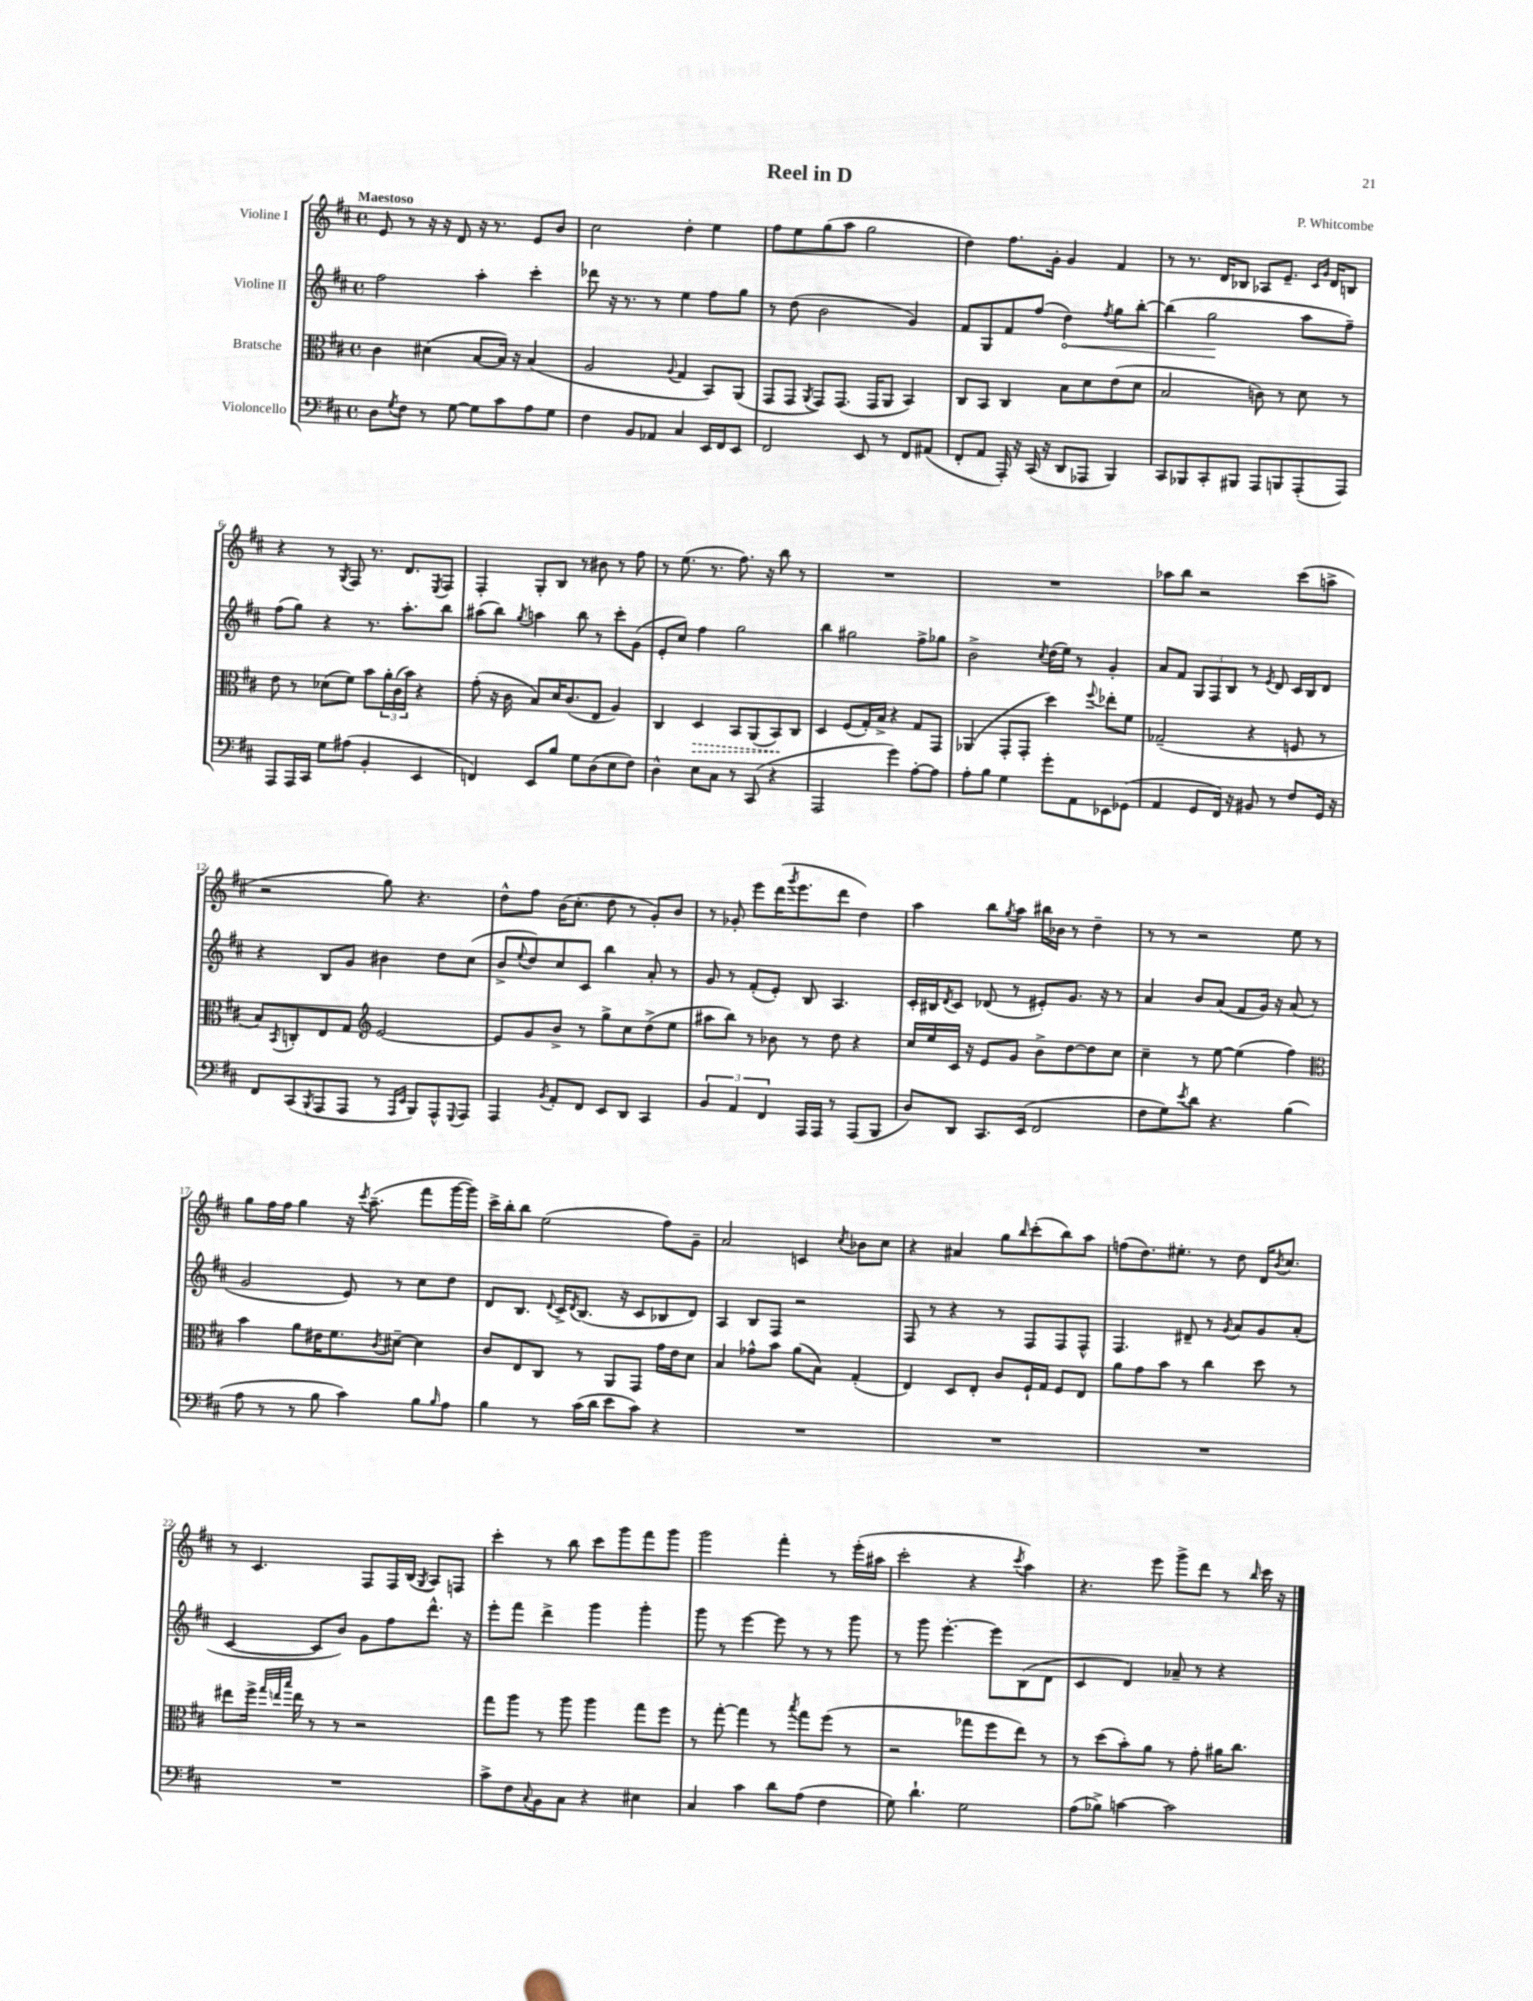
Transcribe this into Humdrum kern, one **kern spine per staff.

**kern	**kern	**dynam	**kern	**dynam	**kern
*part4	*part3	*part3	*part2	*part2	*part1
*staff4	*staff3	*staff3	*staff2	*staff2	*staff1
*I"Violoncello	*I"Bratsche	*	*I"Violine II	*	*I"Violine I
*clefF4	*clefC3	*	*clefG2	*	*clefG2
*k[f#c#]	*k[f#c#]	*	*k[f#c#]	*	*k[f#c#]
*M4/4	*M4/4	*	*M4/4	*	*M4/4
*met(c)	*met(c)	*	*met(c)	*	*met(c)
=1	=1	=1	=1	=1	=1
!	!	!	!	!	!LO:TX:a:B:t=Maestoso
8D\L	4c#\	.	2ff#\	.	8e/
8qG/	.	.	.	.	.
8F#\J	.	.	.	.	8r
8r	(4d#X\	.	.	.	16r
.	.	.	.	.	16r
[8G\	.	.	.	.	8d/
8G\L]	[8B/L	.	4aa'\	.	16r
.	.	.	.	.	8.r
8c#\	16B/Jk])	.	.	.	.
.	16r	.	.	.	.
8A\	(4B/	.	4ccc#'\	.	8e/L
8G\J	.	.	.	.	8b/J
=2	=2	=2	=2	=2	=2
4F#\	2A/	.	8ddd-X\	.	2cc#\
.	.	.	16r	.	.
.	.	.	8.r	.	.
8BB/L	.	.	.	.	.
8AA-X/J	.	.	8r	.	.
.	8qqA/	.	.	.	.
4C#/	4G/	.	4ee\	.	4dd'\
16EE/LL	8BB/L)	.	8ff#\L	.	4ee\
16FF#/J	.	.	.	.	.
8EE/J	(8AA/J	.	8gg\J	.	.
=3	=3	=3	=3	=3	=3
2FF#/	8GG/L	.	8r	.	8ff#\L
.	8GG/J	.	(8dd\	.	8ee\
.	8qAA/	.	.	.	.
.	8GG/L)	.	2b\	.	(8gg\
.	(8.GG/J	.	.	.	8aa\J
8EE/	.	.	.	.	2gg\
.	16GG/KL	.	.	.	.
8r	8AA/J	.	.	.	.
8FF#/L	4BB/)	.	4g/)	.	.
(8AA#X/J	.	.	.	.	.
=4	=4	=4	=4	=4	=4
8FF#'/L	8C#/L	.	8f#/L	.	4dd\)
8AA/J	8BB/J	.	8G/	.	.
16AAA'/)	4C#/	.	8f#/	.	8.ff#\L
16r	.	.	.	.	.
(16CC#/	.	.	(8ff#/J	.	.
16r	.	.	.	.	16g'\Jk
!	!	!	!	!LO:HP:b	!
8DD/L	8B\L	.	4dd\)	<	4g/
8AAA-X/J	8d\	.	.	.	.
.	.	.	8qff#/	.	.
4BBB/)	(8e\	.	8gg\L	.	4f#/
.	8d\J	.	[8bb'\J	.	.
=5	=5	=5	=5	=5	=5
8CC#/L	2B/	.	(4bb\]	.	8r
8BBB-X/	.	.	.	.	8.r
8CC#'/	.	.	2gg\	.	.
.	.	.	.	.	16d/KL
8BBB#X/J	.	.	.	.	8B-X/J
8AAA/L	8cn\)	.	.	.	8A-X/L
8BBBn/	8r	.	.	.	8.e~/J
(8AAA'/	8d\	.	8aa\L	[	.
.	.	.	.	.	16qqc#/LL
.	.	.	.	.	16qqg/JJ
.	.	.	.	.	16d/KL
8AAA/J)	8r	.	8ff#~\J)	.	8Bn/J
!!LO:LB:g=z
=6	=6	=6	=6	=6	=6
8AAA/L	8e\	.	(8ff#\L	.	4r
16AAA/L	8r	.	8gg\J)	.	.
16CC#/JJ	.	.	.	.	.
8G\L	(8d-X\L	.	4r	.	8r
.	.	.	.	.	8qG/
(8A#X\J	8f#\J)	.	.	.	8F#/
4BB'/	8b\L	.	8.r	.	8.r
.	24a'\L	.	.	.	.
.	(24c#\	.	.	.	.
.	.	.	8.aa'\L	.	8.d/L
.	24b\JJ)	.	.	.	.
4EE/	4r	.	.	.	.
.	.	.	.	.	8qE/
.	.	.	8bb\J	.	8F#/J
=7	=7	=7	=7	=7	=7
4FFn/)	(8g'\	.	(8aa#X\L	.	4F#'/
.	16r	.	8bb\J)	.	.
.	16c#\	.	.	.	.
.	.	.	8qgg/	.	.
8EE/L	8B/L)	.	4aan\	.	8G'/L
8B/J	16d/K	.	.	.	8B/J
.	(8.c#/	.	.	.	.
8G\L	.	.	8bb\	.	8r
(8D\	8E/J	.	8r	.	8b#X\
8E\	4A/)	.	8ccc#'\L	.	8r
8F#\J)	.	.	(8g\J	.	8ff#\
=8	=8	=8	=8	=8	=8
4D^^\	4C#/	.	8e'/L	.	8r
.	.	.	8cc#/J)	.	(8.ee\
!	!	!LO:HP:b	!	!	!
8E\L	4D/	>	4ff#\	.	.
.	.	.	.	.	8.r
8C#\J	.	.	.	.	.
8r	8BB/L	.	2gg\	.	8.ff#\)
(8CC#/	(8AA/	.	.	.	.
.	.	.	.	.	16r
4r	8BB/)	.	.	.	8bb\
.	8C#/J	]	.	.	8r
=9	=9	=9	=9	=9	=9
2AAA/	4D/	.	4bb\	.	1r
.	(8F#/L	.	2gg#X\	.	.
.	16G'/L)	.	.	.	.
.	16B^/JJ	.	.	.	.
4g\)	4r	.	.	.	.
[8A'\L	8G/L	.	8ff#^\L	.	.
8A\J]	8GG/J	.	8gg-X\J	.	.
=10	=10	=10	=10	=10	=10
8A'\L	(4AA-X/	.	2b^\	.	1r
8B\J	.	.	.	.	.
4G\	8GG'/L	.	.	.	.
.	8GG'/J	.	.	.	.
.	.	.	8qcc#/	.	.
8g'\L	4dd\)	.	(16dd\LL	.	.
.	.	.	16ee\JJ)	.	.
8AA\	.	.	8r	.	.
.	8qqff#/	.	.	.	.
8EE-X\	8ee-X'\L	.	4g'/	.	.
(8GG-X\J	8f#\J	.	.	.	.
=11	=11	=11	=11	=11	=11
4AA/	(2G-X~/	.	8a/L	.	8aa-X\L
.	.	.	8f#/J	.	8bb\J
8GG/L	.	.	12G/L	.	2r
.	.	.	12F#/	.	.
16FF#/Jk)	.	.	.	.	.
.	.	.	12B/J	.	.
16r	.	.	.	.	.
8BB#X/	4r	.	8r	.	.
.	.	.	8qe/	.	.
8r	.	.	8d/	.	.
8F#/L	8Fn/	.	16c#/LL	.	(8ccc#\L
.	.	.	16B/J	.	.
16GG/Jk	8r	.	8d/J	.	8aan^\J
16r	.	.	.	.	.
!!LO:LB:g=z
=12	=12	=12	=12	=12	=12
8FF#/L	8B/L)	.	4r	.	2r
.	8qBB/	.	.	.	.
(8CC#/	8Cn'/	.	.	.	.
8qBBB/	.	.	.	.	.
8AAA/	8E/	.	8B/L	.	.
8AAA/J	8G/J	.	8g/J	.	.
*	*clefG2	*	*	*	*
8r	[2e/	.	4b#X\	.	8gg\)
16qqAAA/LL	.	.	.	.	.
16qqEE/JJ	.	.	.	.	.
8BBB/L)	.	.	.	.	4.r
8AAA^^/	.	.	8dd\L	.	.
8qqGGG/	.	.	.	.	.
8AAA/J	.	.	(8cc#\J	.	.
=13	=13	=13	=13	=13	=13
4AAA/	8e/L]	.	8b^/L	.	8dd^^\L
.	.	.	8qqee/	.	.
.	8g/	.	8dd/)	.	8ff#\J
8qBB/	.	.	.	.	.
8AA'/L	8b^/J	.	8cc#/	.	(16b\KL
.	.	.	.	.	8.cc#'\J
8FF#/J	8r	.	8c#/J	.	.
8EE/L	8gg^\L	.	4bb\	.	8dd\
8DD/J	8cc#\	.	.	.	8r
4CC#/	(8dd^\	.	8a'/	.	8g'/L)
.	8ee\J	.	8r	.	8b/J
=14	=14	=14	=14	=14	=14
6BB/	8aa#X\L	.	8g/	.	8r
.	8bb\J)	.	8r	.	8g-X'/
6AA/	.	.	.	.	.
.	8r	.	(8f#'/L	.	8eee\L
6FF#/	.	.	.	.	.
.	8b-X\	.	8e'/J)	.	(16ddd\K
.	.	.	.	.	8qggg/
.	.	.	.	.	8.eee\
16AAA/LL	8r	.	8B/	.	.
16AAA/JJ	.	.	.	.	.
8r	8dd\	.	4.A/	.	8ddd\J
(8AAA/L	4r	.	.	.	4dd\)
8BBB/J	.	.	.	.	.
=15	=15	=15	=15	=15	=15
8D/L)	16cc#/LL	.	16c#'/LL	.	4aa\
.	16ee/	.	16B#X/J	.	.
.	.	.	8qd/	.	.
8DD/J	16c#/JJ	.	8c#/J	.	.
.	16r	.	.	.	.
8.CC#/L	8e/L	.	(8d-X/	.	8bb\L
.	.	.	.	.	8qgg/
.	8g/J	.	8r	.	8aa\J
(16EE/Jk	.	.	.	.	.
2FF#/	8b^\L	.	8e#X'/L)	.	16bb#X\LL
.	.	.	.	.	16b-X\JJ
.	[8dd\	.	8.g/J	.	8r
.	8dd\]	.	.	.	4dd~\
.	.	.	16r	.	.
.	8cc#\J	.	8r	.	.
=16	=16	=16	=16	=16	=16
8F#\L	4cc#~\	.	4a/	.	8r
8G\)	.	.	.	.	8r
8qe/	.	.	.	.	.
8d\J	8r	.	8b/L	.	2r
4.r	[8ee\	.	(8a/J	.	.
.	(4ee\]	.	8f#/L	.	.
.	.	.	16g/Jk)	.	.
.	.	.	16r	.	.
(4B\	4ff#\)	.	(8a/	.	8ee\
.	.	.	8r	.	8r
!!LO:LB:g=z
=17	=17	=17	=17	=17	=17
*	*clefC3	*	*	*	*
8A\	4b\	.	2g/	.	8gg\L
8r	.	.	.	.	16ff#\L
.	.	.	.	.	16ff#\JJ
8r	8a\L	.	.	.	4gg\
8B\	16e#X\K	.	.	.	.
.	8.f#\	.	.	.	.
4c#\)	.	.	8e/)	.	16r
.	.	.	.	.	8qccc#/
.	.	.	.	.	(8.aa~\
.	8qc#/	.	.	.	.
.	[8d#X~\J	.	8r	.	.
8B\L	4d#\]	.	8cc#\L	.	8fff#\L
16qqB/	.	.	.	.	.
8A\J	.	.	8dd\J	.	[16ggg\L
.	.	.	.	.	16ggg\JJ])
=18	=18	=18	=18	=18	=18
4B\	8c#/L	.	8d/L	.	16ccc#^\LL
.	.	.	.	.	16bb'\J
.	8E/	.	8.B/J	.	8bb\J
8r	8C#/J	.	.	.	(2ee\
.	.	.	8qqd/	.	.
.	.	.	16c#^/KL	.	.
.	.	.	8qd/	.	.
(16c#\LL	8r	.	(8.B/J	.	.
16d\JJ	.	.	.	.	.
8e\L	8AA/L	.	.	.	.
.	.	.	16r	.	.
8c#\J)	8GG/J	.	8c#/L	.	.
4r	16g\LL	.	8B-X/	.	8ff#\L)
.	16e\J	.	.	.	.
.	8d\J	.	8d/J)	.	8g~\J
=19	=19	=19	=19	=19	=19
1r	4B/	.	4A/	.	2a/
.	8g-X^^\L	.	8B/L	.	.
.	8b\J	.	8F#/J	.	.
.	(8a\L	.	2r	.	4cn/
.	8B\J)	.	.	.	.
.	.	.	.	.	8qcc#/
.	(4G'/	.	.	.	8b-X\L
.	.	.	.	.	8cc#\J
=20	=20	=20	=20	=20	=20
1r	4E/)	.	8F#/	.	4r
.	.	.	8r	.	.
.	8D/L	.	4r	.	4a#X/
.	8E'/J	.	.	.	.
.	8c#/L	.	8r	.	8gg\L
.	.	.	.	.	16qqbb/
.	16F#`/L	.	8F#/L	.	(8ccc#'\
.	16G/JJ	.	.	.	.
.	8F#/L	.	8F#/	.	8bb\)
.	8E/J	.	8F#^^/J	.	8aa\J
=21	=21	=21	=21	=21	=21
1r	8a\L	.	4.F#/	.	(8ffn\L
.	8g\	.	.	.	8.dd\)
.	8b\J	.	.	.	.
.	.	.	.	.	8.ee#X'\J
.	8r	.	8d#X~/	.	.
.	4cc#\	.	8r	.	8r
.	.	.	8qg/	.	.
.	.	.	8a/L	.	8dd\
.	8dd\	.	8g/	.	16d/KL
.	.	.	.	.	8qb/
.	.	.	.	.	8.cc#/J
.	8r	.	(8a'/J	.	.
!!LO:LB:g=z
=22	=22	=22	=22	=22	=22
1r	8ee#X\L	.	[4c#/	.	8r
.	16ff#^\Jk	.	.	.	4.c#/
.	32qqgg/LLL	.	.	.	.
.	32qqeen/	.	.	.	.
.	32qqbb/JJJ	.	.	.	.
.	16ee\	.	.	.	.
.	8r	.	8c#/L]	.	.
.	8r	.	8b/J)	.	.
.	2r	.	8g\L	.	8F#/L
.	.	.	8ff#\	.	16F#/L
.	.	.	.	.	(16B/JJ
.	.	.	.	.	8qG/
.	.	.	8.ddd^^\J	.	8A/L)
.	.	.	.	.	8Fn/J
.	.	.	16r	.	.
=23	=23	=23	=23	=23	=23
8c#^\L	8gg\L	.	8eee'\L	.	4ccc#'\
8F#\	8aa\J	.	8fff#\J	.	.
8qqC#/	.	.	.	.	.
8BB\	8r	.	4ddd^\	.	8r
8C#\J	8aa\	.	.	.	8bb\
4r	4aa\	.	4ggg\	.	8ccc#\L
.	.	.	.	.	8ggg\
4E#X\	8gg\L	.	4ggg'\	.	8fff#\
.	8ff#\J	.	.	.	8ggg\J
=24	=24	=24	=24	=24	=24
4C#/	8r	.	8ggg\	.	2ggg\
.	[8gg'\	.	8r	.	.
4c#\	4gg\]	.	[4eee\	.	.
8d\L	8r	.	8eee\]	.	4fff#'\
.	8qbb/	.	.	.	.
(8A\J	8gg\L	.	8r	.	.
4F#\	(8ff#\J	.	8r	.	8r
.	8r	.	8ggg\	.	(16eee'\LL
.	.	.	.	.	16aa#X\JJ
=25	=25	=25	=25	=25	=25
8G\)	2r	.	8r	.	2ccc#'\
4.d`\	.	.	8ggg\	.	.
.	.	.	[4.eee'\	.	.
2G\	8gg-X\L	.	.	.	4r
.	8ff#\	.	8eee\L]	.	.
.	.	.	.	.	8qccc#/
.	8ee\J)	.	(8B\	.	4aa\)
.	8r	.	8d\J	.	.
=26	=26	=26	=26	=26	=26
(8A\L	8r	.	4c#/	.	4.r
8B-X^\J)	(8dd\L	.	.	.	.
[4cn\	8b'\)	.	4d/)	.	.
.	8a\J	.	.	.	8eee\
2c\]	8r	.	8a-X~/	.	8ggg^\L
.	8g'\	.	8r	.	8ddd\J
.	16a#X\KL	.	4r	.	8r
.	8.cc#\J	.	.	.	.
.	.	.	.	.	16qqbb/
.	.	.	.	.	16ccc#\
.	.	.	.	.	16r
==	==	==	==	==	==
*-	*-	*-	*-	*-	*-
